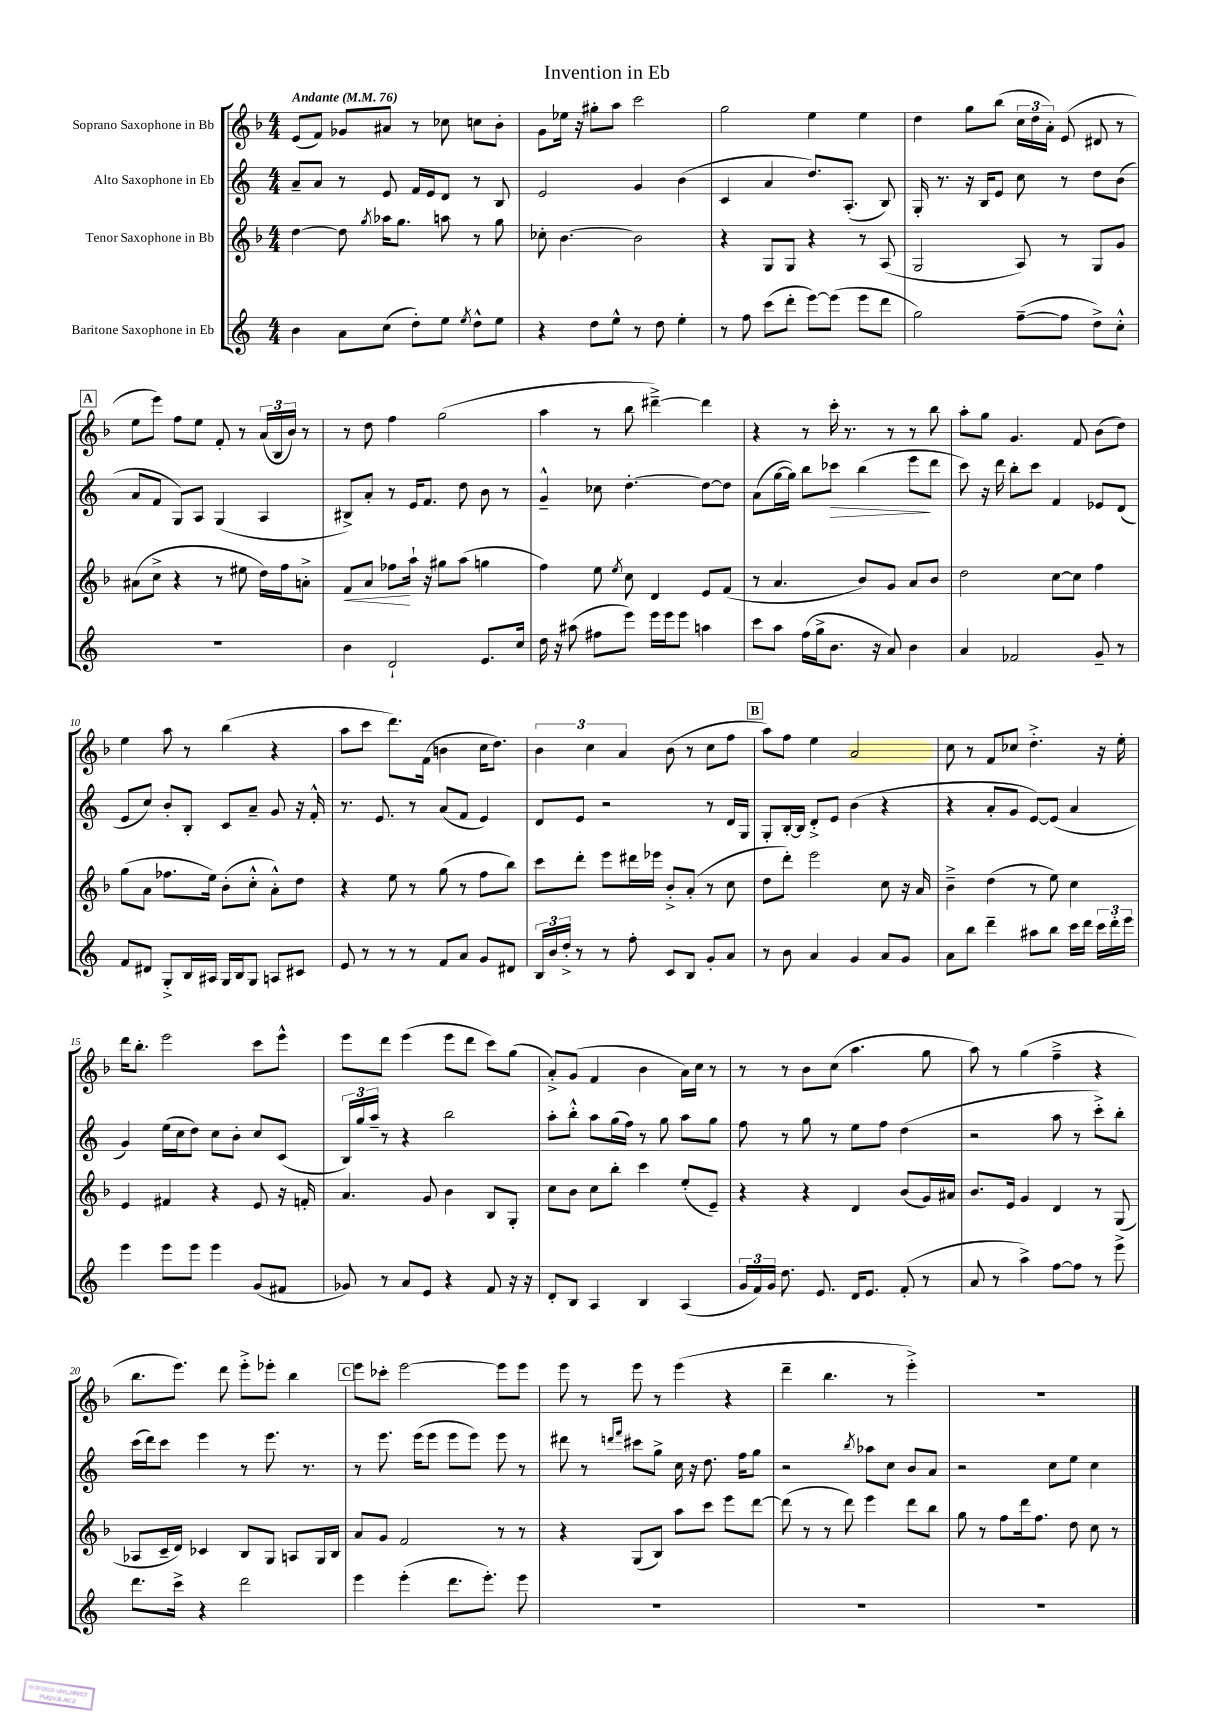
\header { title = "Invention in Eb" }
<<
\new StaffGroup <<
\new Staff = "s0" \with { instrumentName = "Soprano Saxophone in Bb" } {
    \clef treble \key f \major \numericTimeSignature \time 4/4 \tempo "Andante" 4 = 76
    \autoBeamOff e'8[( f'8]) ges'8[ ais'8] r8 ces''8 c''8[ bes'8]-. |
    g'8[ ees''16] r16 gis''8[-. a''8] c'''2 |
    g''2 e''4 e''4 |
    d''4 g''8[ bes''8]( \tuplet 3/2 { c''16[ d''16 a'16]-.) } e'8( dis'8 r8 |
    \mark \markup { \box "A" } e''8[ e'''8]) f''8[ e''8] f'8-. r8 \tuplet 3/2 { a'16[( bes16 bes'16]) } r8 |
    r8 d''8 f''4 g''2( |
    a''4 r8 bes''8 dis'''4~--->) dis'''4 |
    r4 r8 c'''16-. r8. r8 r8 bes''8 |
    a''8[-. g''8] g'4. f'8 bes'8[( d''8]) |
    e''4 a''8 r8 bes''4( r4 |
    a''8[ c'''8] d'''8.[) f'16]( b'4 c''16[ d''8.]) |
    \tuplet 3/2 { bes'4 c''4 a'4 } bes'8( r8 c''8[ f''8] |
    \mark \markup { \box "B" } a''8[) f''8] e''4 a'2 |
    c''8 r8 f'8[ ces''8] d''4.-.-> r16 e''16-. |
    d'''16[ bes''8.]-. e'''2 c'''8[ e'''8]-^ |
    e'''8[ d'''8] e'''4( e'''8[ d'''8] c'''8[) g''8]( |
    a'8[-.->) g'8]( f'4 bes'4 a'16[) c''16] r8 |
    r8 r8 bes'8[ c''8]( a''4. g''8 |
    a''8) r8 g''4( f''4---> r4 |
    bes''8.[ e'''8.]) d'''8 e'''8[-.-> ees'''8]-. bes''4 |
    \mark \markup { \box "C" } e'''8[ ces'''8]-. e'''2~ e'''8[ e'''8] |
    e'''8 r8 e'''8 r8 e'''4( r4 |
    d'''4-- bes''4. r8 e'''4-.->) |
    R1 \bar "|." |
}
\new Staff = "s1" \with { instrumentName = "Alto Saxophone in Eb" } {
    \clef treble \key c \major \numericTimeSignature \time 4/4
    \autoBeamOff a'8[-- a'8] r8 e'8 f'16[ e'16 d'8] r8 b8 |
    e'2 g'4 b'4( |
    c'4 a'4 d''8.[) a8.]-.( b8) |
    g16-. r8. r16 b16[ e'8] c''8 r8 d''8[ b'8]( |
    \mark \markup { \box "A" } a'8[ f'8] g8[) a8] g4( a4 |
    bis8[->) a'8]-. r8 e'16[ f'8.] d''8 b'8 r8 |
    g'4---^ ces''8 d''4.~-. d''8[~ d''8] |
    a'8[( g''16~ g''16]) b''8[ ces'''8]\> b''4( e'''8[\! d'''8] |
    c'''8) r16 d'''16 b''8[-. c'''8] f'4 ees'8[ d'8]( |
    e'8[ c''8]) b'8[-. b8]-. c'8[ a'8]-- g'8 r16 f'16-.-^ |
    r8. e'8. r8 a'8[( f'8] e'4) |
    d'8[ e'8] r2 r8 d'16[ g16] |
    \mark \markup { \box "B" } g8[-. b16~-. b16] d'8[-.-> e'8] b'4( r4 |
    r4 a'8[-. g'8] e'8[~) e'8]( a'4 |
    g'4) e''16[( c''16 d''8]) c''8[ b'8]-. c''8[ c'8]( |
    \tuplet 3/2 { b16[) g''16 a''16]-- } r8 r4 b''2 |
    a''8[-. b''8]-.-^ a''8[ g''16( f''16]) r8 g''8 a''8[ g''8] |
    f''8 r8 g''8 r8 e''8[ f''8] d''4( |
    r2 a''8 r8 c'''8[-.->) b''8]-. |
    c'''16[( d'''16) c'''8] e'''4 r8 e'''8. r8. |
    \mark \markup { \box "C" } r8 e'''8. e'''16[( e'''8] e'''8[ e'''8]) e'''8 r8 |
    dis'''8 r8 \grace { d'''16[ f'''16] } cis'''8[ g''8]-> c''16 r16 d''8. f''16[ g''8] |
    r2 \acciaccatura { b''8 } aes''8[ c''8] b'8[ a'8] |
    r2 c''8[ e''8] c''4 \bar "|." |
}
\new Staff = "s2" \with { instrumentName = "Tenor Saxophone in Bb" } {
    \clef treble \key f \major \numericTimeSignature \time 4/4
    \autoBeamOff d''4~ d''8 \acciaccatura { g''8 } aes''16[ g''8.] a''8 r8 g''8 |
    ces''8-. bes'4.~ bes'2 |
    r4 g8[ g8] r4 r8 a8( |
    g2 a8) r8 g8[ g'8] |
    \mark \markup { \box "A" } ais'8[( c''8]-> r4 r8 eis''8 d''16[) f''16 a'8]-.-> |
    f'8[\< a'8] fes''8[\! a''16]-! r16 gis''8[ a''8]( g''4 |
    f''4) e''8 \acciaccatura { e''8 } c''8 d'4 e'8[ f'8]( |
    r8 a'4. bes'8[) g'8] a'8[ bes'8] |
    d''2 c''8[~ c''8] f''4 |
    g''8[( a'8] fes''8.[ e''16]) bes'8[-.( c''8]-.-^ a'8[-.-^) d''8] |
    r4 e''8 r8 g''8( r8 f''8[ bes''8]) |
    c'''8[ d'''8]-. e'''8[ dis'''16 ees'''16] bes'8[-.-> a'8]-.( r8 c''8 |
    \mark \markup { \box "B" } d''8[ d'''8]-.) e'''2 c''8 r16 a'16 |
    bes'4---> d''4( r8 e''8) c''4 |
    e'4 fis'4 r4 e'8 r16 f'16-. |
    a'4. g'8 bes'4 bes8[ g8]-. |
    c''8[ bes'8] c''8[ bes''8]-. c'''4 e''8[-.( e'8]--) |
    r4 r4 d'4 bes'8[( g'16) ais'16] |
    bes'8.[ e'16] g'4 d'4 r8 g8( |
    aes8[ c'16-- d'16]) ces'4 bes8[ g8] a8[ g16 bes16] |
    \mark \markup { \box "C" } a'8[ g'8] f'2 r8 r8 |
    r4 g8[( bes8]) a''8[ c'''8] e'''8[ d'''8]~ |
    d'''8( r8 r8 d'''8) e'''4 d'''8[ bes''8] |
    g''8 r8 f''8[ d'''16 f''8.] d''8 c''8 r8 \bar "|." |
}
\new Staff = "s3" \with { instrumentName = "Baritone Saxophone in Eb" } {
    \clef treble \key c \major \numericTimeSignature \time 4/4
    \autoBeamOff b'4 a'8[ c''8]( d''8[-.) e''8] \acciaccatura { e''8 } d''8[-^ e''8] |
    r4 d''8[ e''8]-^ r8 d''8 e''4-. |
    r8 f''8 c'''8[( d'''8]-. e'''8[~) e'''8]( e'''8[ d'''8] |
    g''2) f''8[~--( f''8] d''8[->) c''8]-.-^ |
    \mark \markup { \box "A" } r1 |
    b'4 d'2-! e'8.[ c''16] |
    d''16 r16 ais''8( fis''8[ e'''8]) e'''16[ e'''16 e'''8] a''4 |
    c'''8[ a''8] f''16[( g''16-> b'8.] r16 a'8) b'4 |
    a'4 fes'2 g'8-- r8 |
    f'8[ dis'8] g8[-.-> b16 ais16] g16[ b16 g8] a8[ cis'8] |
    e'8 r8 r8 r8 f'8[ a'8] g'8[ dis'8] |
    \tuplet 3/2 { b16[ b'16 d''16]-.-> } r8 r8 f''8-. c'8[ b8] g'8[-. a'8] |
    \mark \markup { \box "B" } r8 b'8 a'4 g'4 a'8[ g'8] |
    a'8[ b''8] d'''4-- ais''8[ b''8] c'''16[ d'''16] \tuplet 3/2 { c'''16[ d'''16-. e'''16] } |
    e'''4 e'''8[ e'''8] e'''4 g'8[( fis'8] |
    ges'8) r8 a'8[ e'8] r4 f'8 r16 r16 |
    d'8[-. b8] a4 b4 a4( |
    \tuplet 3/2 { g'16[ f'16) g'16] } d''8. e'8. d'16[ e'8.] f'8-.( r8 |
    a'8 r8 a''4->) f''8[~ f''8] r8 e'''8-> |
    d'''8.[ c'''16]-> r4 d'''2 |
    \mark \markup { \box "C" } e'''4 e'''4-.( d'''8.[ e'''8.]-.) e'''8 |
    R1 |
    R1 |
    R1 \bar "|." |
}
>>
>>
